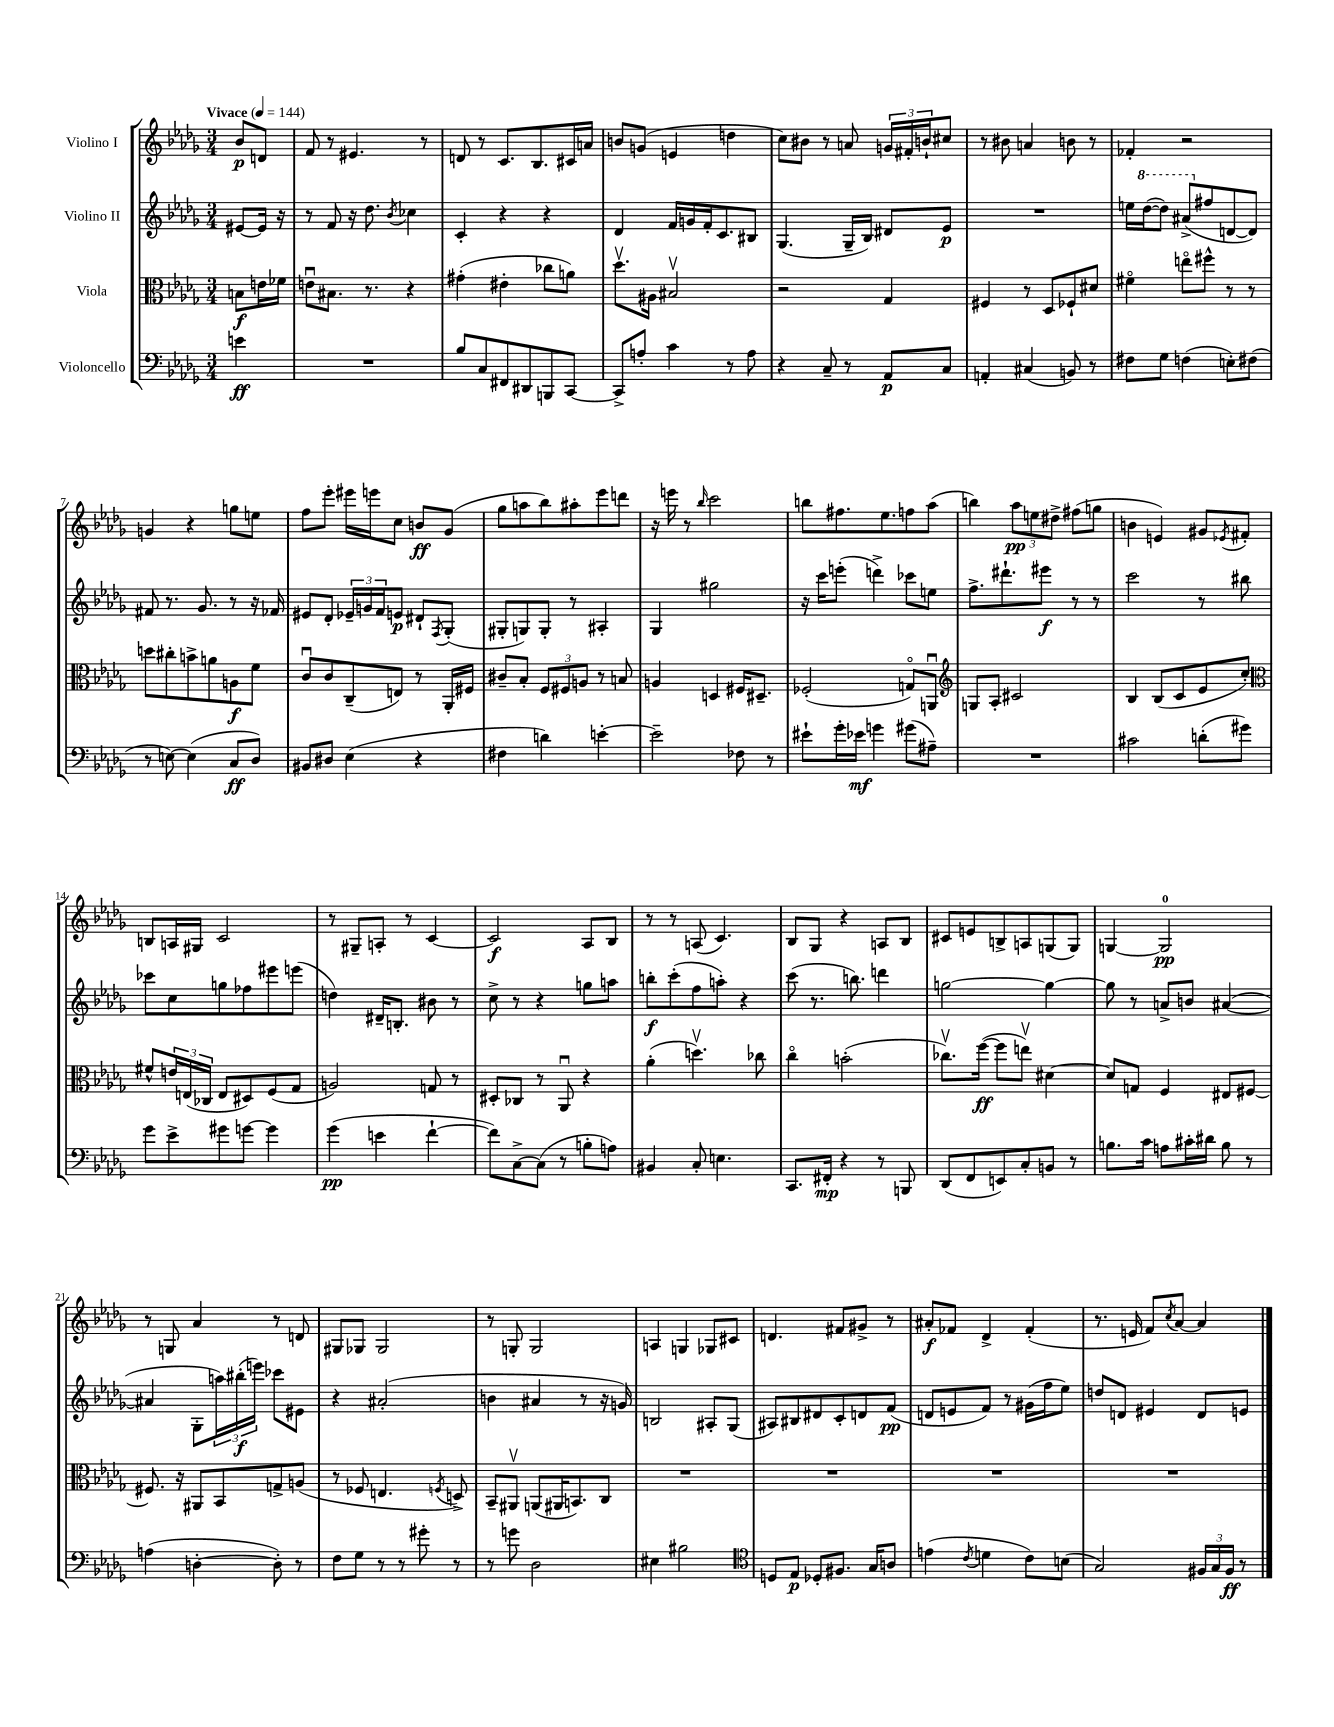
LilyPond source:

<<
\new StaffGroup <<
\new Staff = "s0" \with { instrumentName = "Violino I" } {
    \clef treble \key des \major \numericTimeSignature \time 3/4 \partial 4 \tempo "Vivace" 4 = 144
    bes'8\p d'8 |
    f'8 r8 eis'4. r8 |
    d'8 r8 c'8. bes8. cis'16 a'16 |
    b'8 g'8( e'4 d''4 |
    c''8) bis'8 r8 a'8 \tuplet 3/2 { g'16 fis'16-. b'16-! } cis''8 |
    r8 bis'8 a'4 b'8 r8 |
    fes'4-. r2 |
    g'4 r4 g''8 e''8 |
    f''8 ees'''8-. eis'''16 e'''16 c''8 b'8\ff ges'8( |
    ges''8 a''8 bes''8) ais''8-. ees'''8 d'''8 |
    r16 e'''16 r8 \grace { bes''16 } c'''2 |
    b''8 fis''8. ees''8. f''8 aes''8( |
    b''4) \tuplet 3/2 { aes''8\pp e''8 dis''8-> } fis''8( g''8 |
    b'4 e'4) gis'8 \acciaccatura { ees'8 } fis'8-. |
    b8 a16 gis16 c'2 |
    r8 gis8-- a8-. r8 c'4~ |
    c'2\f aes8 bes8 |
    r8 r8 a8( c'4.) |
    bes8 ges8 r4 a8 bes8 |
    cis'8 e'8 b8-> a8 g8( g8) |
    g4~ g2-0\pp |
    r8 g8 aes'4 r8 d'8 |
    gis8 ges8 ges2 |
    r8 g8-. g2 |
    a4 g4 ges8 cis'8 |
    d'4. fis'8 gis'8-> r8 |
    ais'8-.\f fes'8 des'4-> fes'4-.( |
    r8. e'16 f'8) \acciaccatura { c''8 } aes'8~ aes'4 \bar "|." |
}
\new Staff = "s1" \with { instrumentName = "Violino II" } {
    \clef treble \key des \major \numericTimeSignature \time 3/4 \partial 4
    eis'8~ eis'16 r16 |
    r8 f'8 r16 des''8. \acciaccatura { bes'8 } ces''4 |
    c'4-. r4 r4 |
    des'4 f'16 g'16 f'16-. c'8. bis8 |
    ges4.( ges16-- bes16) dis'8 ees'8\p |
    R2. |
    e''16 \ottava #1 des'''16~( des'''8) ais''8->( \ottava #0 fis''8 d'8~ d'8) |
    fis'8 r8. ges'8. r8 r16 fes'16 |
    eis'8 des'8-. \tuplet 3/2 { ees'16-- g'16 f'16 } e'8\p dis'8-! \acciaccatura { f8 } ges8-.( |
    gis8-. g8) g8-. r8 ais4-. |
    ges4 gis''2 |
    r16 c'''16 e'''8-.( d'''4->) ces'''8 e''8 |
    f''8.-> dis'''8.-! eis'''8\f r8 r8 |
    c'''2 r8 bis''8 |
    ces'''8 c''8 g''8 fes''8 eis'''8 e'''8( |
    d''4) dis'16-- b8.-. bis'8 r8 |
    c''8-> r8 r4 g''8 a''8 |
    b''8-.\f c'''8-.( f''8 a''8-.) r4 |
    c'''8( r8. b''8.) d'''4 |
    g''2~ g''4~ |
    g''8 r8 a'8-> b'8 ais'4~( |
    ais'4 ges8-. \tuplet 3/2 { a''16) bis''16-.\f( e'''16) } ces'''8 eis'8 |
    r4 ais'2-.( |
    b'4 ais'4 r8 r16 g'16) |
    b2 ais8-. ges8( |
    ais8) bis8 dis'8 c'8-. d'8 f'8\pp( |
    d'8 e'8 f'8) r8 gis'16( f''16 ees''8) |
    d''8 d'8 eis'4 d'8 e'8 \bar "|." |
}
\new Staff = "s2" \with { instrumentName = "Viola" } {
    \clef alto \key des \major \numericTimeSignature \time 3/4 \partial 4
    b8\f e'16 fes'16 |
    e'8\downbow bis8. r8. r4 |
    gis'4-.( eis'4-. ces''8 a'8) |
    des''8.\upbow ais16 bis2\upbow |
    r2 ges4 |
    fis4 r8 des8 fes8-! dis'8 |
    fis'4\flageolet e''8\flageolet fis''8-^ r8 r8 |
    d''8 cis''8-. b'8-> a'8 a8\f f'8 |
    c'8\downbow c'8 c8--( e8) r8 aes,16-. fis16 |
    cis'8-- bes8-. \tuplet 3/2 { f8 fis8 a8 } r8 b8 |
    a4 d4 fis16 dis8.-- |
    fes2-.( g8\flageolet) a,8\downbow |
    \clef treble g8 aes8-. cis'2 |
    bes4 bes8( c'8 ees'8 c''8-.) |
    \clef alto fis'8-^ \tuplet 3/2 { e'16 e16( ces16 } e8 dis8) f8( ges8 |
    a2) g8 r8 |
    dis8-. ces8 r8 aes,8\downbow r4 |
    aes'4-.( d''4.\upbow) ces''8 |
    c''4\flageolet b'2-.( |
    ces''8.\upbow) f''16~\ff( f''8 e''8\upbow) dis'4~ |
    dis'8 g8 f4 eis8 fis8~ |
    fis8. r16 ais,8 bes,8 g8-> a8( |
    r8 fes8 e4. \acciaccatura { f8 } d8->) |
    bes,8-- ais,8\upbow a,8( ais,16 b,8.) c8 |
    R2. |
    R2. |
    R2. |
    R2. \bar "|." |
}
\new Staff = "s3" \with { instrumentName = "Violoncello" } {
    \clef bass \key des \major \numericTimeSignature \time 3/4 \partial 4
    e'4\ff |
    R2. |
    bes8 c8 fis,8 dis,8 b,,8 c,8~ |
    c,8-> a8-. c'4 r8 a8 |
    r4 c8-- r8 aes,8\p c8 |
    a,4-. cis4( b,8) r8 |
    fis8 ges8 f4( e8-.) fis8( |
    r8 e8~) e4( c8\ff des8) |
    bis,8 dis8 ees4( r4 |
    fis4 d'4) e'4~-. |
    e'2-- fes8 r8 |
    eis'8-! ges'16-. ees'16\mf g'4 gis'8( ais8--) |
    R2. |
    cis'2 d'8-.( gis'8) |
    ges'8 ees'8-> gis'8 g'8~ g'4 |
    ges'4\pp( e'4 f'4~-! |
    f'8) c8~-> c8( r8 b8-. a8) |
    bis,4 c8-. e4. |
    c,8. fis,16-.\mp r4 r8 b,,8 |
    des,8( f,8 e,8) c8-. b,8 r8 |
    b8. c'16 a8 cis'16-. dis'16 b8 r8 |
    a4( d4~-. d8-.) r8 |
    f8 ges8 r8 r8 gis'8-. r8 |
    r8 g'8 des2 |
    eis4 bis2 |
    \clef tenor d8 ees8\p des8-. fis8. ges16 a8 |
    e'4( \acciaccatura { c'8 } d'4 c'8) b8( |
    ges2) \tuplet 3/2 { fis16 ges16 fis16\ff } r8 \bar "|." |
}
>>
>>
